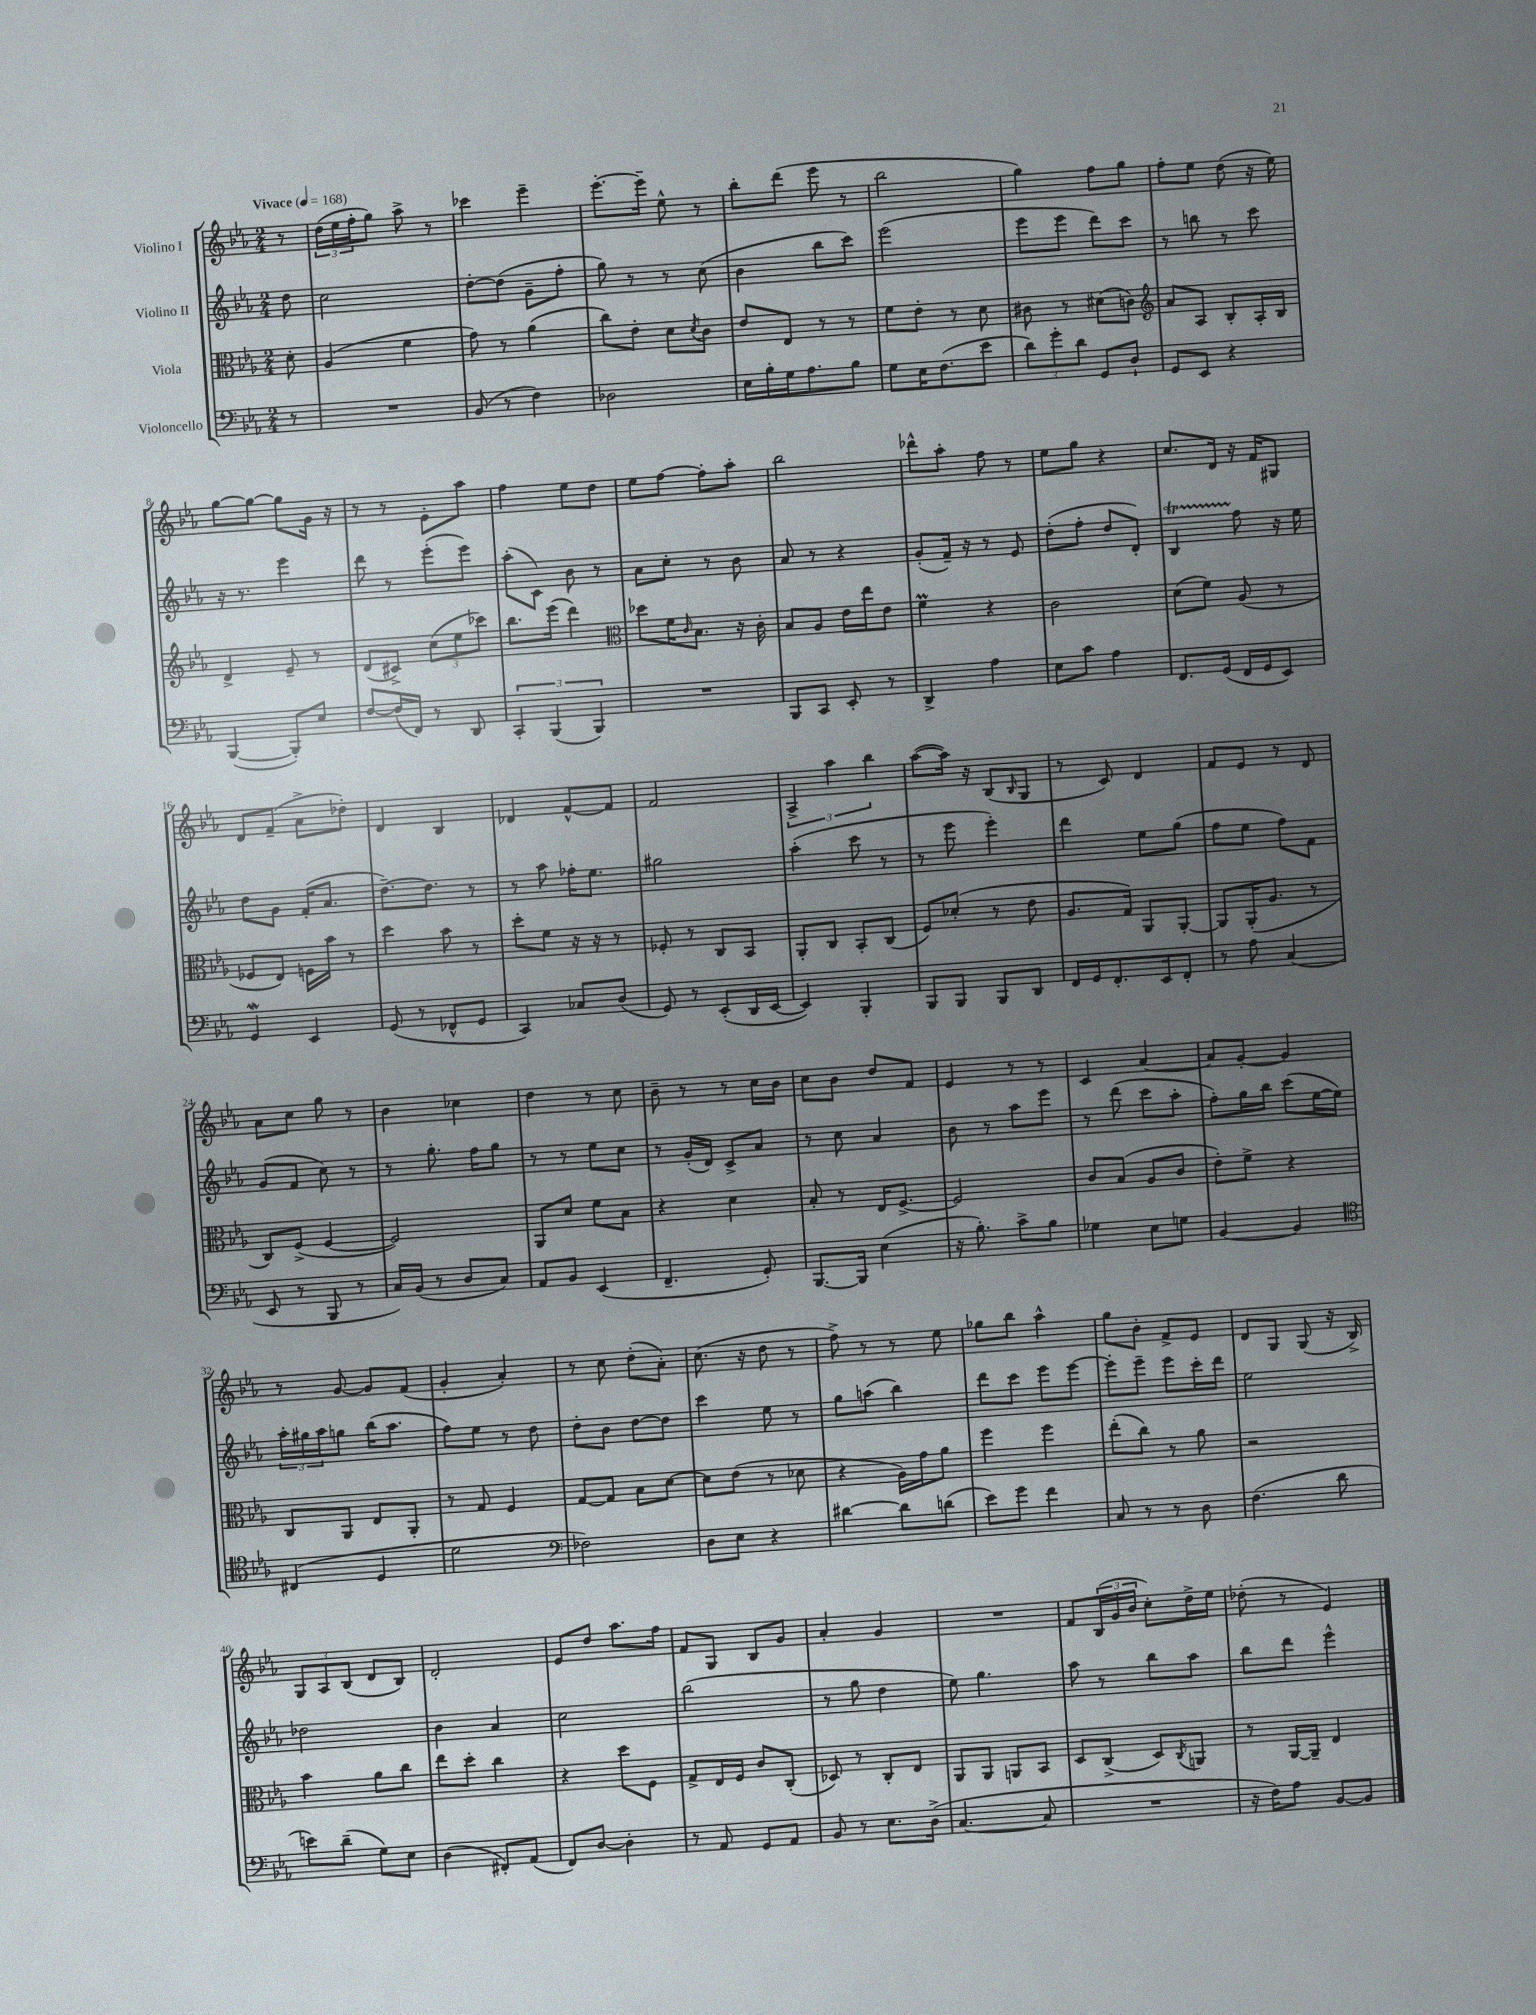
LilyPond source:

<<
\new StaffGroup <<
\new Staff = "s0" \with { instrumentName = "Violino I" } {
    \clef treble \key ees \major \numericTimeSignature \time 2/4 \partial 8 \tempo "Vivace" 4 = 168
    r8 |
    \tuplet 3/2 { d''16( ees''16 f''16-. } g''8) aes''8-> r8 |
    ces'''4 ees'''4-- |
    ees'''8.~-. ees'''16-- ees''8-^ r8 |
    bes''8-. d'''8( ees'''8 r8 |
    bes''2 |
    g''4) f''8 g''8 |
    f''8-. ees''8 d''8( r16 ees''16) |
    g''8~ g''8~ g''8 g'16 r16 |
    r8 r8 ees'8-. aes''8 |
    f''4 ees''8 d''8 |
    ees''8 f''8~ f''8-. aes''8-. |
    bes''2 |
    des'''8-^ aes''8-. f''8 r8 |
    ees''8 g''8 r4 |
    c''8. d'16 r16 f'16 gis8 |
    d'8 f'8--( aes'8-> des''8-.) |
    d'4 bes4 |
    des'4 f'8~-^ f'8 |
    f'2 |
    \tuplet 3/2 { aes4-> aes''4 bes''4 } |
    aes''8~( aes''16) r16 bes8( \grace { bes16 } g8 |
    r8 c'8) d'4 |
    f'8 ees'8 r8 d'8 |
    aes'8 c''8 g''8 r8 |
    bes'4 ces''4 |
    d''4 r8 c''8 |
    bes'8-- r8 r8 c''16 bes'16 |
    c''8 bes'8 d''8 f'8 |
    ees'4 r8 r8 |
    c'4 aes'4~ |
    aes'8 g'8~-. g'4 |
    r8 g'8~ g'8 f'8( |
    g'4-. aes'4-.) |
    r8 c''8 d''8-.( aes'8-.) |
    c''8.( r16 d''8 r8 |
    f''8->) r8 r8 ees''8 |
    ges''8 bes''8 aes''4-^ |
    g''8 bes'8-. f'8-> ees'8 |
    d'8 g8 g8( r16 bes16->) |
    \tuplet 3/2 { g8 aes8 bes8( } d'8 bes8) |
    d'2-. |
    ees'8 d''8 aes''8. f''16 |
    f'8 g8 bes8 g'8 |
    aes'4-. g'4 |
    R2 |
    f'8 \tuplet 3/2 { bes16( g'16 bes'16 } c''8-.) d''16-> ees''16 |
    des''8-.( r8 ees'4) \bar "|." |
}
\new Staff = "s1" \with { instrumentName = "Violino II" } {
    \clef treble \key ees \major \numericTimeSignature \time 2/4 \partial 8
    d''8 |
    c''2 |
    d''8~-. d''8( g'8-- f''8-. |
    g''8) r8 r8 c''8( |
    bes'4 bes''8 c'''8) |
    ees'''2( |
    ees'''8 ees'''8 d'''8) c'''8 |
    r8 b''8 r8 c'''8 |
    r16 r8. ees'''4 |
    d'''8 r8 ees'''8-.( ees'''8) |
    aes''8-.( c'8) bes'8 r8 |
    aes'8 c''8-. r8 bes'8 |
    aes'8 r8 r4 |
    g'8-.( f'16--) r16 r8 ees'8 |
    d''8-.( f''8-. d''8 d'8-.) |
    bes4\startTrillSpan f''8\stopTrillSpan r16 ees''16 |
    d''8 g'8 f'16-.( aes'8. |
    d''8.~--) d''8. r8 |
    r8 aes''8 fes''16-. ees''8. |
    gis''2 |
    aes''4-.( c'''8 r8 |
    r8 ees'''8 ees'''4-.) |
    d'''4 ees''8 g''8( |
    f''8 ees''8 f''8) f'8 |
    g'8( f'8 c''8) r8 |
    r8 g''8.-. f''16 g''8 |
    r8 r8 ees''8 c''8 |
    r8 g'16-.( d'16) c'8-> aes'8 |
    r8 c''8 aes'4 |
    bes'8 r8 aes''8 ees'''8 |
    r8 d'''8( c'''8 aes''8-. |
    f''8-.) g''16 bes''16 c'''8( ees''16~ ees''16) |
    \tuplet 3/2 { aes''16-. gis''16 aes''16 } g''8 bes''16( aes''8. |
    f''8) ees''8 r8 d''8 |
    d''8-. bes'8 d''8~ d''8 |
    c'''4 ees''8 r8 |
    g''8 a''8( bes''4) |
    d'''8 c'''8 ees'''8 ees'''8~ |
    ees'''8-. ees'''8-- ees'''8 c'''16-. d'''16 |
    ees''2 |
    des''2 |
    bes'4 aes'4 |
    c''2 |
    bes''2( |
    r8 g''8 d''4 |
    ees''8) g''4. |
    aes''8 r8 bes''8 aes''8 |
    bes''8 d'''8 ees'''4-^ \bar "|." |
}
\new Staff = "s2" \with { instrumentName = "Viola" } {
    \clef alto \key ees \major \numericTimeSignature \time 2/4 \partial 8
    d'8-. |
    aes4( f'4 |
    g'8) r8 aes'4( |
    c''8) ees'8-. d'8 \acciaccatura { d'8 } c'8 |
    ees'8 ees8 r8 r8 |
    f'8 ees'8-. r8 d'8 |
    cis'8 r8 dis'8( c'8) |
    \clef treble aes'8 aes8 bes8-. aes16-. bes16 |
    d'4-> ees'8-- r8 |
    d'8( cis'8->) \tuplet 3/2 { c''8( ees''8 ces'''8) } |
    bes''8. ees'''16( d'''4) |
    \clef alto des''8 f'16 \grace { c'16 } bes8. r16 c'16-. |
    bes8 aes8 ees'16 ees''16 ees'8 |
    f'4\prall r4 |
    c'2 |
    d'8( f'8) aes8( r8 |
    fes8 ees8) f16 bes'16 r8 |
    d''4 bes'8 r8 |
    d''8-. f'8 r16 r16 r8 |
    fes8-. r8 c8 bes,8 |
    aes,8-. c8 bes,8-. c8( |
    f8) des'8-.( r8 ees'8 |
    aes8. g16) aes,8 aes,8~-. |
    aes,8 aes,16-.( aes8. r8 |
    c8) f8->( f4~ |
    f2) |
    aes,8 d'8 f'8 bes8 |
    r4 d'4 |
    bes8-. r8 ees16 f8.~-> |
    f2 |
    c'8 bes8( aes8 c'8 |
    ees'8-.) f'8-> r4 |
    c8 aes,8 ees8 aes,8-. |
    r8 g8 f4 |
    g8~ g8 bes8 d'8~ |
    d'8 ees'8( r8 des'8 |
    r4 aes16) g'16 aes'8 |
    f''4 f''4 |
    ees''8-.( c''8) r8 aes'8 |
    r2 |
    bes'4 aes'8 c''8 |
    ees''8 d''8-. c''4 |
    r4 d''8 f8 |
    g8-> ees16 f16 c'8 c8-.( |
    des8) r8 c8-. ees8 |
    aes,8 aes,8 a,8 bes,8 |
    d8 c8->( d8) \acciaccatura { c8 } a,8 |
    r8 aes,16~ aes,16-- ees4 \bar "|." |
}
\new Staff = "s3" \with { instrumentName = "Violoncello" } {
    \clef bass \key ees \major \numericTimeSignature \time 2/4 \partial 8
    r8 |
    R2 |
    bes,8( r8 f4) |
    des2 |
    ees16 bes16-. g16 aes8. bes8 |
    g8 ees16 f8.( ees'8 |
    \tuplet 3/2 { d'8) g'8-. d'8 } g,8 d8-! |
    g,8 ees,8 r4 |
    bes,,4~( bes,,8-.) ees8 |
    f8~ f16( f,16) r8 d,8 |
    \tuplet 3/2 { c,4-. bes,,4( bes,,4) } |
    R2 |
    bes,,8 c,8 ees,8-. r8 |
    d,4-> aes4 |
    ees8 c'8 aes4 |
    f,8. g,16( f,16 g,16 ees,8) |
    g,4\mordent ees,4 |
    g,8( r8 fes,8-^ g,8 |
    c,4) ces8 d8( |
    g,8) r8 ees,8-.( d,16 ees,16~ |
    ees,4) bes,,4-. |
    bes,,8 bes,,8 bes,,8 d,8 |
    f,16 g,16 f,8.-. ees,16 f,8-. |
    r8 aes8 c4( |
    ees,8 r8 bes,,8 r8 |
    c16) bes,16( r8 d8 c8) |
    aes,8 bes,8 ees,4( |
    f,4.-- g,8-.) |
    bes,,8.~ bes,,16 ees4( |
    r16 bes8.-.) c'8-> bes8 |
    ges4 ees8 g8 |
    bes,4~ bes,4 |
    \clef tenor cis4( d4 |
    d'2 |
    \clef bass fes2) |
    d8 ees8 r4 |
    dis'4~ dis'8 d'8( |
    ees'8) g'8 f'4 |
    c8 r8 r8 d8 |
    f4.( d'8 |
    e'8) d'8--( g8) ees8 |
    d4( fis,8-.) aes,8( |
    f,8) d8~ d4-. |
    r8 aes,8 g,8 aes,8 |
    bes,8 r8 ees8. d16->( |
    c4.~ c8 |
    R2 |
    r16 f16) aes8 bes,8~ bes,8 \bar "|." |
}
>>
>>
